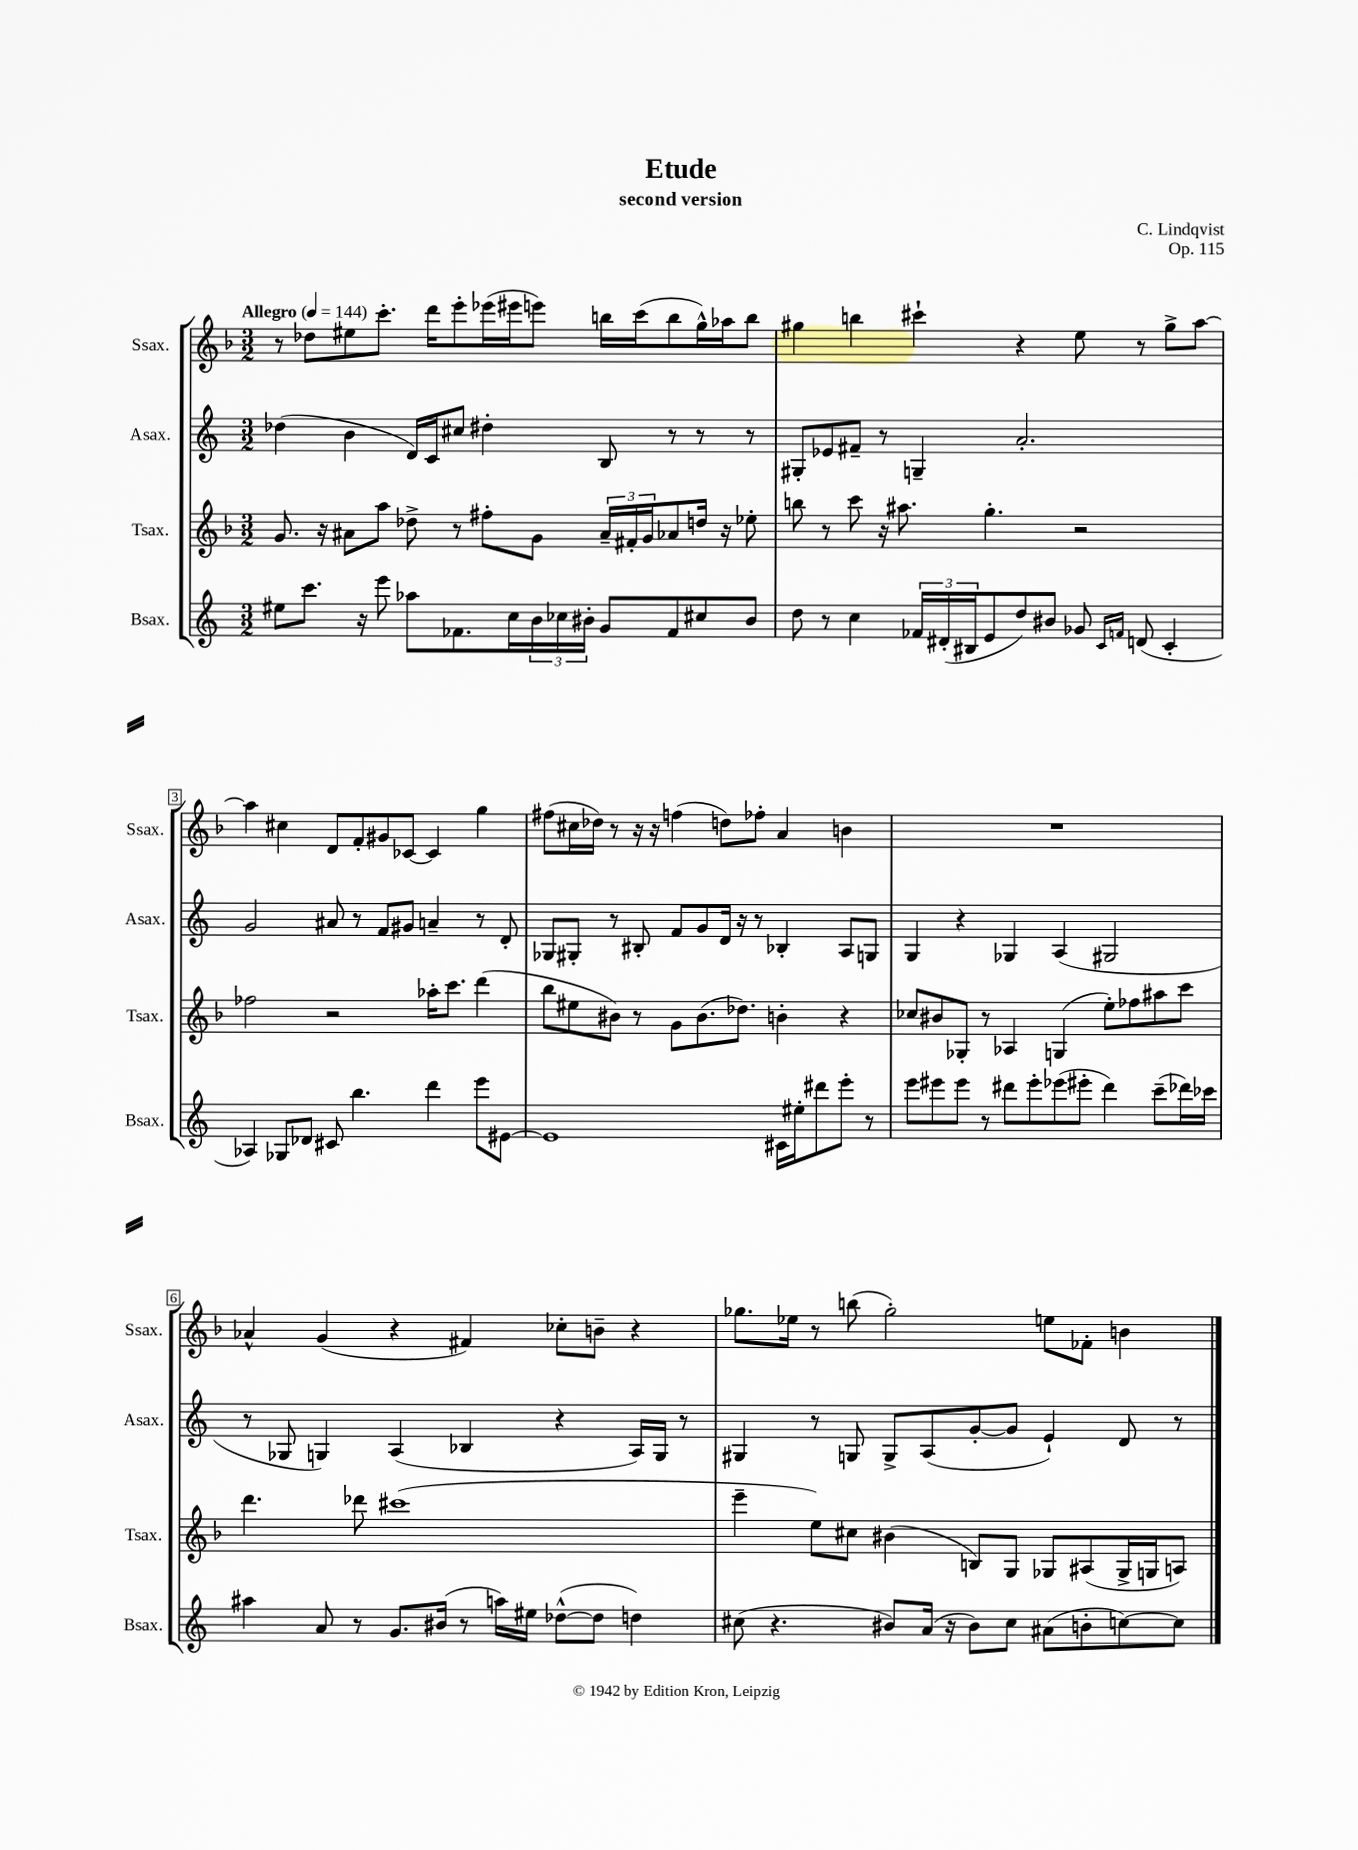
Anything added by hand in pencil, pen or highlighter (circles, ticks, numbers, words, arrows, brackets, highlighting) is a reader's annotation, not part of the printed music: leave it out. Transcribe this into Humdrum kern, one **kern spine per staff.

**kern	**kern	**kern	**kern
*staff4	*staff3	*staff2	*staff1
*clefG2	*clefG2	*clefG2	*clefG2
*k[]	*k[b-]	*k[]	*k[b-]
*M3/2	*M3/2	*M3/2	*M3/2
*MM144	*MM144	*MM144	*MM144
8ee#	8.g	(4dd-	8r
8.ccc	.	.	8dd-
.	16r	.	.
.	8a#	4b	8ee#
16r	.	.	.
8eee	8aa	.	8.ccc'
8aa-	8dd-^	16d)	.
.	.	16c	16ddd
8.f-	8r	8cc#	8eee'
.	8ff#'	4dd#'	(16eee-
16cc	.	.	16eee#
24b	8g	.	8eee)
24cc-	.	.	.
24b#'	.	.	.
8g	24a#~	8B	16bb
.	24f#'	.	.
.	.	.	(16ccc
.	24g	.	.
8f-	8a-	8r	8bb
8cc#	16dd	8r	16gg^^)
.	16r	.	16aa-
8b#	8ee-'	8r	8bb
=	=	=	=
8dd	8bb	8G#'	4gg#
8r	8r	8e-	.
4cc	8ccc	8f#~	4bb
.	16r	8r	.
.	8.aa#	.	.
24f-	.	4G~	4ccc#`
(24d#'	.	.	.
24B#	.	.	.
8e	4.gg'	.	.
8dd)	.	2.a'	4r
8b#	.	.	.
8g-	2r	.	8ee
16qqc	.	.	.
16qqf	.	.	.
(8d	.	.	8r
4c'	.	.	8gg#^
.	.	.	[8aa
=	=	=	=
4A-)	2ff-	2g	4aa]
8G-	.	.	4cc#
8d-	.	.	.
8c#	2r	8a#	8d
4.bb	.	8r	8f'
.	.	8f	8g#
.	.	8g#	[8c-
4ddd	16aa-'	4a~	4c-]
.	8.ccc	.	.
8eee	(4ddd	8r	4gg
[8e#	.	8d'	.
=	=	=	=
1e#]	8bb-	8G-	(8ff#
.	8ee#	8G#'	16cc#
.	.	.	16dd-)
.	8b#)	8r	8r
.	8r	8B#'	16r
.	.	.	16r
.	8g	8f	(4ff
.	(8.b#	8g	.
.	.	16d	8dd)
.	8.dd-)	16r	.
.	.	8r	8ff-'
16c#	4b'	4B-'	4a
16ee#'	.	.	.
8ddd#	.	.	.
8eee'	4r	8A	4b
8r	.	8G	.
=	=	=	=
8eee	8cc-	4G	1.r
8eee#	8b#	.	.
8eee#	8G-'	4r	.
8r	8r	.	.
8ddd#	4A-	4G-	.
8eee#'	.	.	.
(8eee-	(4G	(4A	.
8eee#'	.	.	.
4ddd#)	8ee')	2G#	.
.	8ff-	.	.
(8ccc~	8aa#	.	.
16ddd-)	8ccc	.	.
16ccc-	.	.	.
=	=	=	=
4aa#	4.ddd	8r	4a-^^
.	.	8G-	.
8a	.	4G)	(4g
8r	8ddd-	.	.
8.g	(1ccc#	(4A	4r
(16b#	.	.	.
8r	.	4B-	4f#)
16aa)	.	.	.
16ee#	.	.	.
([8dd-^^	.	4r	8cc-'
8dd-]	.	.	8b~
4dd)	.	16A)	4r
.	.	16G	.
.	.	8r	.
=	=	=	=
(8cc#	4eee~	4G#	8.gg-
4.r	.	.	.
.	.	.	16ee-
.	8ee)	8r	8r
.	8cc#	8G	(8bb
8b#)	(4b#	8G^	2gg-')
(16a	.	(8A	.
16r	.	.	.
8b#)	8B)	[8g'	.
8cc#	8G	8g]	.
(8a#	8G-	4e`)	8ee
8b'	(8A#	.	8f-'
[8cc)	16G-^	8d	4b
.	16G	.	.
8cc]	8A)	8r	.
==	==	==	==
*-	*-	*-	*-
